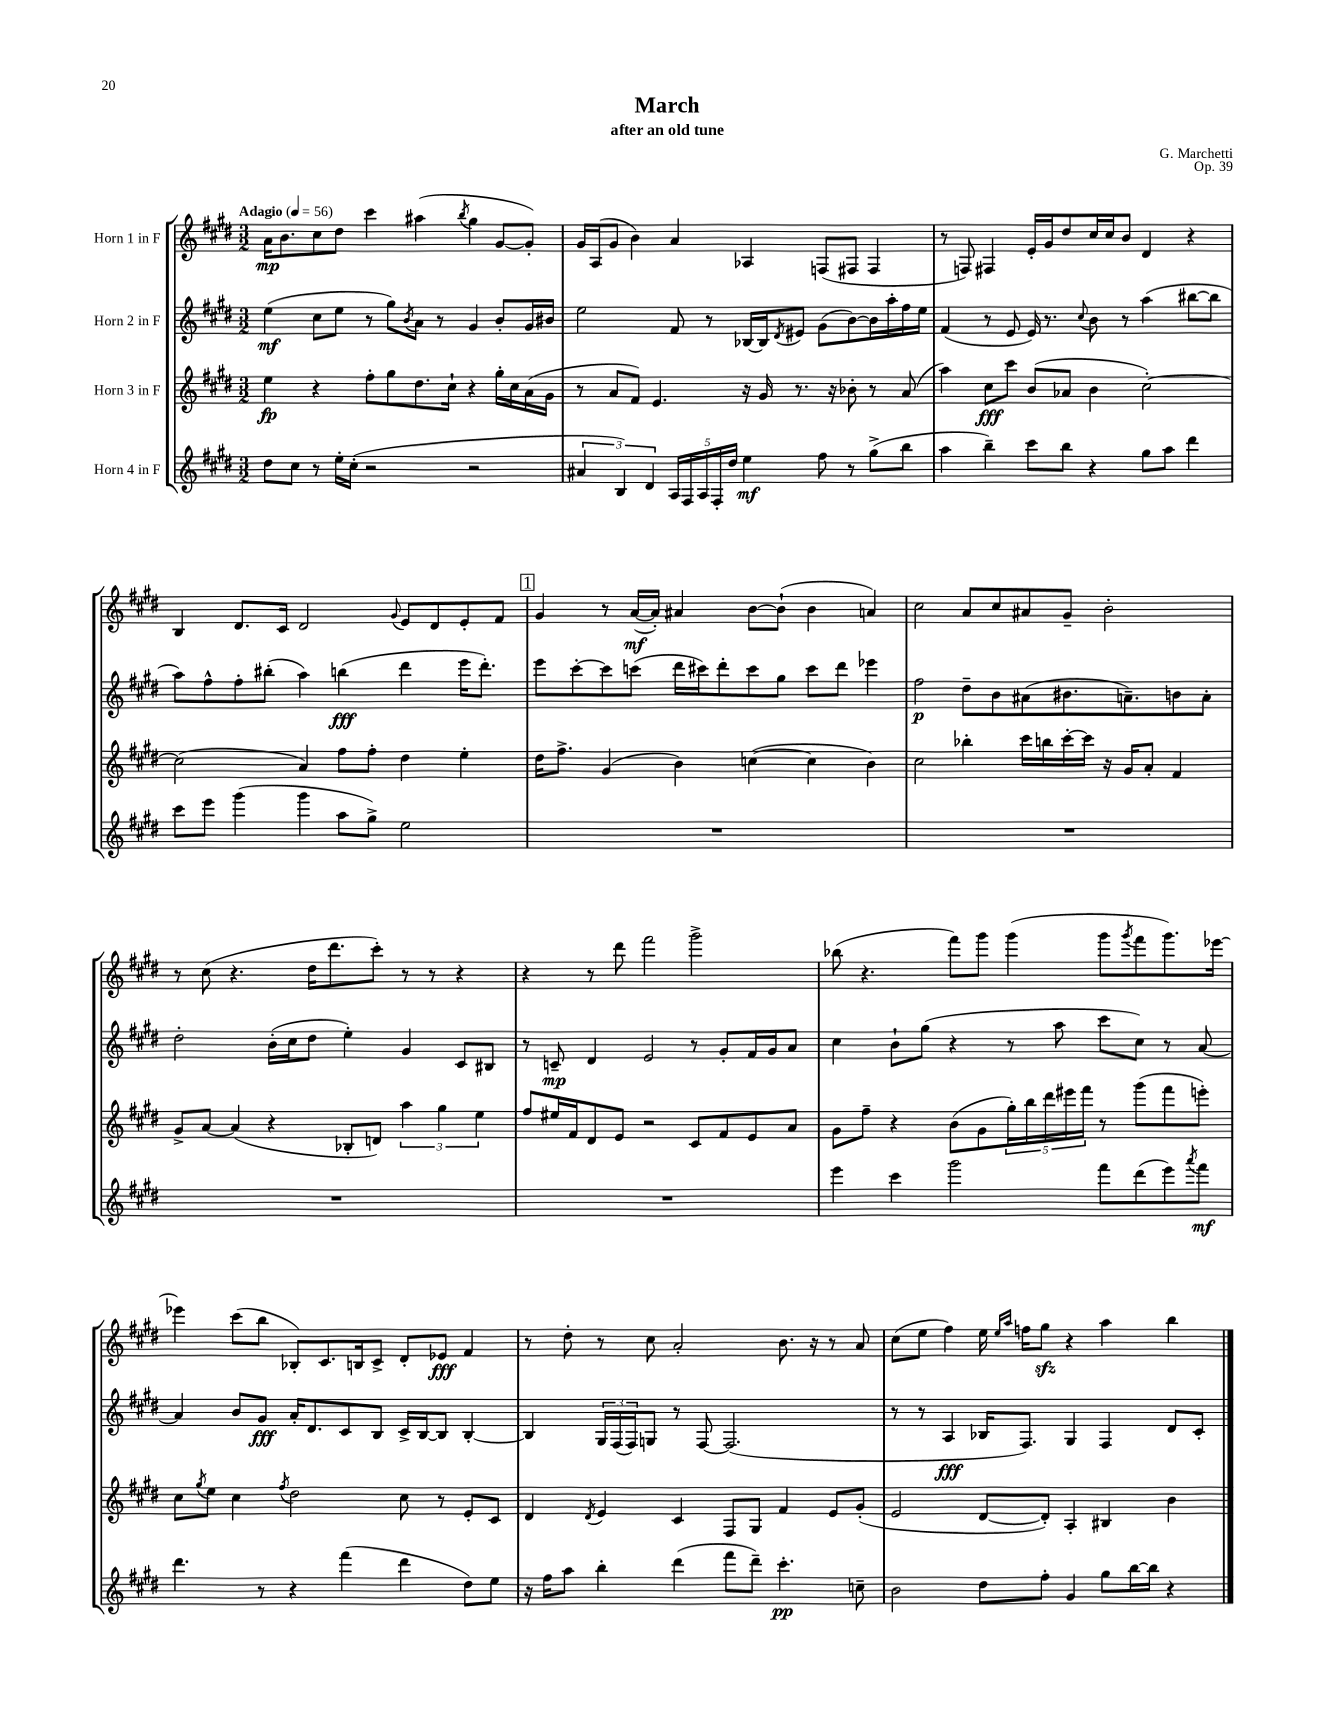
\header { title = "March" composer = "G. Marchetti" subtitle = "after an old tune" opus = "Op. 39" }
<<
\new StaffGroup <<
\new Staff = "s0" \with { instrumentName = "Horn 1 in F" } {
    \clef treble \key e \major \numericTimeSignature \time 3/2 \tempo "Adagio" 4 = 56
    a'16\mp b'8. cis''8 dis''8 cis'''4 ais''4( \acciaccatura { b''8 } gis''4 gis'8~ gis'8-.) |
    gis'16 a16( gis'8 b'4) a'4 aes4 f8( fis8 fis4 |
    r8 f8) fis4 e'16-. gis'16 dis''8 cis''16 cis''16 b'8 dis'4 r4 |
    b4 dis'8. cis'16 dis'2 \appoggiatura { gis'8 } e'8 dis'8 e'8-. fis'8 |
    \mark \markup { \box "1" } gis'4 r8 a'16~\mf( a'16-.) ais'4 b'8~ b'8-!( b'4 a'4) |
    cis''2 a'8 cis''8 ais'8 gis'8-- b'2-. |
    r8 cis''8( r4. dis''16 dis'''8. cis'''8-.) r8 r8 r4 |
    r4 r8 dis'''8 fis'''2 gis'''2-> |
    bes''8( r4. fis'''8) gis'''8 gis'''4( gis'''8 \acciaccatura { gis'''8 } fis'''8 gis'''8.) ees'''16~ |
    ees'''4 cis'''8( b''8 bes8-.) cis'8. b16 cis'8-> dis'8-. ees'8\fff fis'4 |
    r8 dis''8-. r8 cis''8 a'2-. b'8. r16 r8 a'8 |
    cis''8( e''8 fis''4) e''16 \grace { e''16 a''16 } f''16 gis''8\sfz r4 a''4 b''4 \bar "|." |
}
\new Staff = "s1" \with { instrumentName = "Horn 2 in F" } {
    \clef treble \key e \major \numericTimeSignature \time 3/2
    e''4\mf( cis''8 e''8 r8 gis''8) \acciaccatura { b'8 } a'8 r8 gis'4 b'8-. gis'16 bis'16 |
    e''2 fis'8 r8 bes16~ bes16 \acciaccatura { dis'8 } eis'8 gis'8( b'8~) b'16 a''16-. fis''16 e''16 |
    fis'4( r8 e'8 e'16) r8. \appoggiatura { cis''8 } b'8 r8 a''4( bis''8~ bis''8 |
    a''8) fis''8-^ fis''8-. bis''8-.( a''4) b''4\fff( dis'''4 e'''16 dis'''8.-.) |
    \mark \markup { \box "1" } e'''8 cis'''8~-. cis'''8 c'''8( dis'''16 cis'''16) dis'''8-. cis'''8 gis''8 cis'''8 dis'''8 ees'''4 |
    fis''2\p dis''8-- b'8 ais'8( bis'8. a'8.--) b'8 a'8-. |
    dis''2-. b'16-.( cis''16 dis''8 e''4-.) gis'4 cis'8 bis8 |
    r8 c'8--\mp dis'4 e'2 r8 gis'8-. fis'16 gis'16 a'8 |
    cis''4 b'8-! gis''8( r4 r8 a''8 cis'''8 cis''8) r8 a'8~ |
    a'4 b'8 gis'8\fff a'16-. dis'8. cis'8 b8 cis'16-> b16~ b8 b4~-. |
    b4 \tuplet 3/2 { gis16 fis16( fis16) } g8 r8 fis8~ fis2.( |
    r8 r8 a4\fff bes16 fis8.) gis4 fis4 dis'8 cis'8-. \bar "|." |
}
\new Staff = "s2" \with { instrumentName = "Horn 3 in F" } {
    \clef treble \key e \major \numericTimeSignature \time 3/2
    e''4\fp r4 fis''8-. gis''8 dis''8. cis''16-! r4 gis''16-. cis''16 a'16( gis'16 |
    r8 a'8 fis'8) e'4. r16 gis'16 r8. r16 bes'8-. r8 a'8( |
    a''4) cis''8\fff cis'''8 b'8( aes'8 b'4 cis''2~-.) |
    cis''2( a'4) fis''8 fis''8-. dis''4 e''4-. |
    \mark \markup { \box "1" } dis''16 fis''8.-> gis'4( b'4) c''4~( c''4 b'4) |
    cis''2 bes''4-. cis'''16 b''16 cis'''16~-. cis'''16 r16 gis'16 a'8-. fis'4 |
    gis'8-> a'8~ a'4( r4 bes8-. d'8) \tuplet 3/2 { a''4 gis''4 e''4 } |
    fis''8 eis''16 fis'16 dis'8 e'8 r2 cis'8 fis'8 e'8 a'8 |
    gis'8 fis''8-- r4 b'8( gis'8 \tuplet 5/4 { gis''16-.) b''16 dis'''16 eis'''16 fis'''16 } r8 gis'''8( fis'''8 e'''8-.) |
    cis''8 \acciaccatura { gis''8 } e''8 cis''4 \acciaccatura { fis''8 } dis''2 cis''8 r8 e'8-. cis'8 |
    dis'4 \acciaccatura { dis'8 } e'4 cis'4 fis8 gis8 fis'4 e'8 gis'8-.( |
    e'2 dis'8~ dis'8-.) a4-. bis4 b'4 \bar "|." |
}
\new Staff = "s3" \with { instrumentName = "Horn 4 in F" } {
    \clef treble \key e \major \numericTimeSignature \time 3/2
    dis''8 cis''8 r8 e''16-. cis''16-.( r2 r2 |
    \tuplet 3/2 { ais'4 b4) dis'4 } \tuplet 5/4 { a16 fis16 a16 fis16-. dis''16 } e''4\mf fis''8 r8 gis''8->( b''8 |
    a''4 b''4--) cis'''8 b''8 r4 gis''8 a''8 dis'''4 |
    cis'''8 e'''8 gis'''4( gis'''4 a''8 gis''8->) e''2 |
    \mark \markup { \box "1" } R1. |
    R1. |
    R1. |
    R1. |
    e'''4 cis'''4 gis'''2 fis'''8 dis'''8( e'''8) \acciaccatura { a'''8 } fis'''8\mf |
    dis'''4. r8 r4 fis'''4( dis'''4 dis''8) e''8 |
    r16 fis''16 a''8 b''4-. dis'''4( fis'''8 dis'''8--) cis'''4.-.\pp c''8-- |
    b'2 dis''8 fis''8-. gis'4 gis''8 b''16~ b''16 r4 \bar "|." |
}
>>
>>
\layout { \context { \Score \remove "Bar_number_engraver" } }
